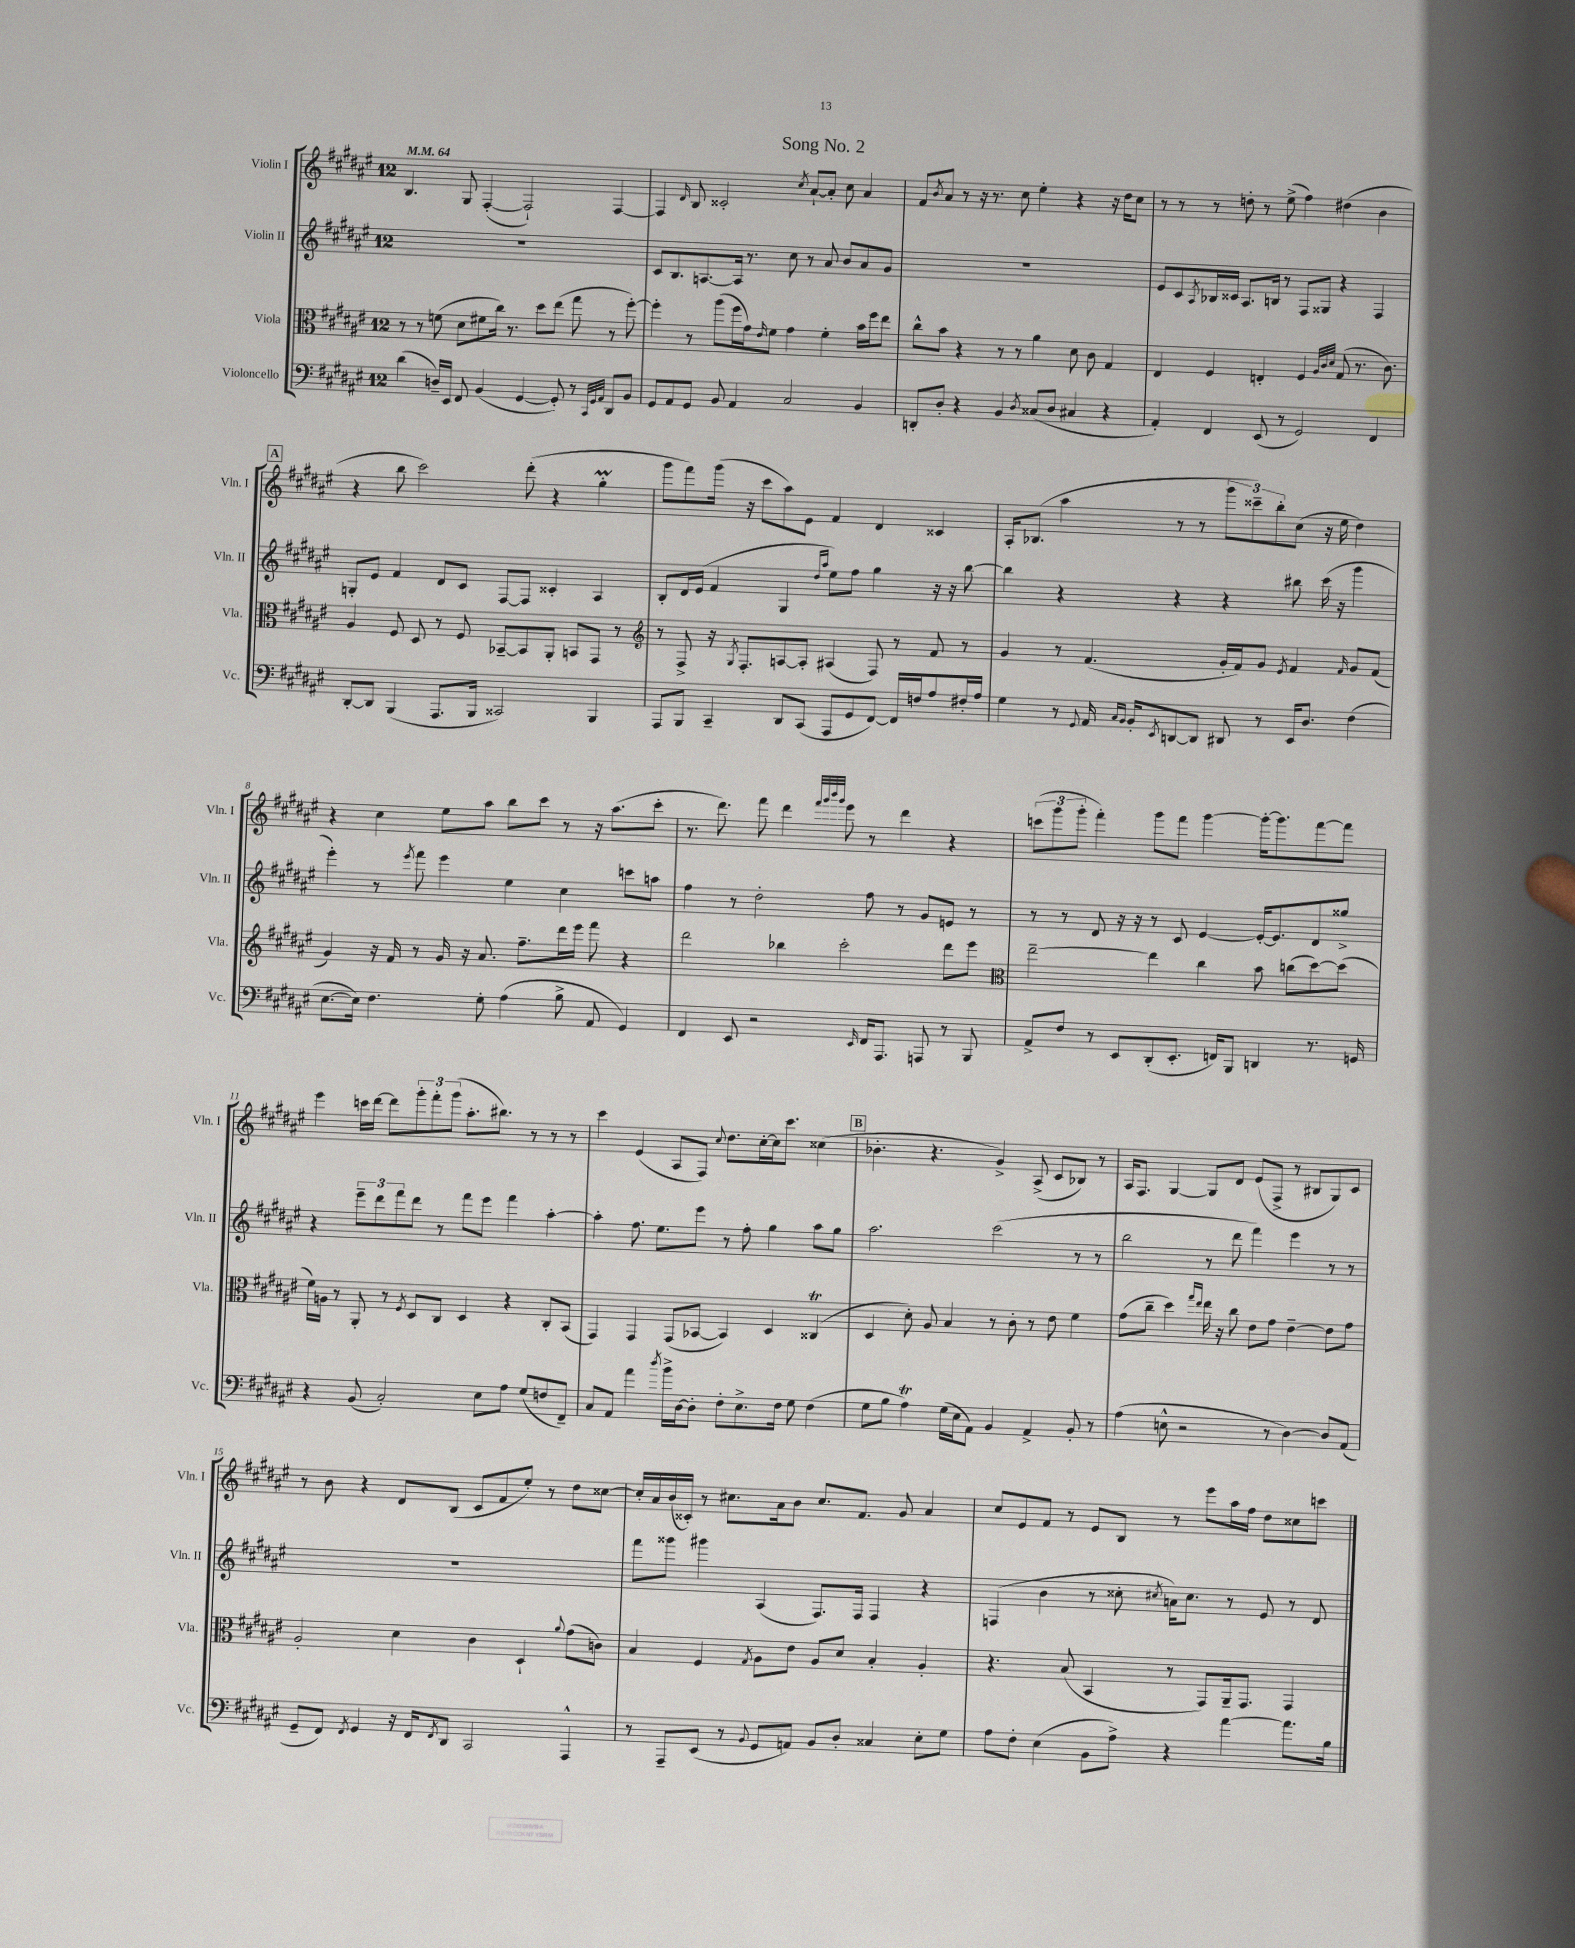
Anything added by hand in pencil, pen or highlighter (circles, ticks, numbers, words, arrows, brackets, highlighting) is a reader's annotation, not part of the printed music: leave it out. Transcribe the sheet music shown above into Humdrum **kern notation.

**kern	**kern	**kern	**kern
*staff4	*staff3	*staff2	*staff1
*clefF4	*clefC3	*clefG2	*clefG2
*k[f#c#g#d#a#e#]	*k[f#c#g#d#a#e#]	*k[f#c#g#d#a#e#]	*k[f#c#g#d#a#e#]
*M12/8	*M12/8	*M12/8	*M12/8
*MM64	*MM64	*MM64	*MM64
(4d#\	8r	1.r	4.B/
.	8r	.	.
16D~/LL)	(8f\	.	.
16EE#/JJ	.	.	.
8FF#/	8d#\L	.	8G#/
(4BB/	8f#\	.	([4F#'/
.	16cc#\Jk)	.	.
.	8.r	.	.
[4GG#/	.	.	2F#`/])
.	8dd#\L	.	.
8GG#'/])	(8ee#\J	.	.
8r	8gg#\	.	.
32qqCC#/LLL	.	.	.
32qqGG#/	.	.	.
32qqAA#/JJJ	.	.	.
8DD#/L	8r	.	[4F#/
8BB/J	[8ff#'\)	.	.
=	=	=	=
8GG#/L	4ff#'\]	8c#/L	4F#/]
8AA#/	.	8.B/	.
.	.	.	16qqd#/
8GG#/J	8r	.	8B/
.	.	[8.A/	.
8BB/	(8aa#\L	.	2c##'/
4AA#/	16ff#\L	16A/]Jk	.
.	16g#\J)	8.r	.
.	16qqe#/	.	.
.	8f#\J	.	.
2C#/	4g#\	8cc#\	.
.	.	.	8qcc#/
.	.	8r	[8a#`/L
.	4f#'\	8a#/	8a#'/]J
.	.	8b/L	8cc#\
4BB/	16b\LL	8a#/	4a#/
.	16ff#\J	.	.
.	8ee#\J	8g#/J	.
=	=	=	=
8DD'/L	8cc#^^\L	1.r	8f#/L
.	.	.	8qb/
8D#'/J	8b\J	.	8a#/J
4r	4r	.	8r
.	.	.	16r
.	.	.	8.r
4BB/	8r	.	.
.	8r	.	8cc#\
8qD#/	.	.	.
(8C##/L	4a#\	.	4ee#'\
8D#/J	.	.	.
4C#/	8d#\	.	4r
.	8c#\	.	.
4r	4G#/	.	16r
.	.	.	16dd#\LK
.	.	.	8cc#\J
=	=	=	=
4AA#'/)	4E#/	8e#/L	8r
.	.	8c#/	8r
.	.	8qA#/	.
4FF#/	4F#/	16B-/L	8r
.	.	16c##/JJ	.
.	.	8.A#/L	8dd'\
(8EE#/	4E'/	.	8r
.	.	16B/Jk	.
8r	.	8r	(8ee#^\
2GG#/)	4F#/	8F#/L	4ff#\)
.	.	8G##/J	.
.	32qqA#/LLL	.	.
.	32qqc#/	.	.
.	32qqd#/JJJ	.	.
.	(8G#/	4r	(4dd#\
.	8.r	.	.
4FF#/	.	4F#/	4b\
.	8.c#\)	.	.
=	=	=	=
[8DD#'/L	4A#/	8G'/L	4r
8DD#/]J	.	8e#/J	.
(4BBB/	8F#/	4f#/	8bb\
.	8D#/	.	2ccc#\)
8.AAA#/L	8r	8d#/L	.
.	8F#/	8c#/J	.
16BBB/Jk	.	.	.
2CC##/)	[8BB-~/L	[8F#/L	.
.	8BB-/]	8F#/]J	(8ddd#'\
.	8AA#'/J	4c##'/	4r
.	8BB/L	.	.
4BBB/	8GG#/J	4A#/	4gg#'\
.	8r	.	.
=	=	=	=
*	*clefG2	*	*
8AAA#/L	8r	8B'/L	8ggg#\L
8BBB/J	8F#^/	16d#/L	8fff#\)
.	.	(16e#/JJ	.
4CC#~/	16r	4f#/	(16ggg#\Jk
.	8qG#/	.	.
.	8.F#'/L	.	16r
.	.	.	8ccc#\L
8DD#/L	[8A/	4G#/	8aa#\)
(8CC#/J	8A'/]J	.	8e#\J
.	.	16qqdd#/LL	.
.	.	16qqaa#/JJ	.
8AAA#/L	(4A#/	8ee#\L)	4f#/
8GG#/	.	8ff#\J	.
[8FF#/J)	8F#/)	4gg#\	4d#/
16FF#/]LL	8r	.	.
16F/J	.	.	.
8A#/	8f#/	16r	4c##/
.	.	16r	.
16F#'/L	8r	[8bb\	.
16A#/JJ	.	.	.
=	=	=	=
4G#\	4g#/	4bb\]	16A#'/LK
.	.	.	(8.B-/J
8r	8r	4r	4aa#\
8qqGG#/	.	.	.
16AA#/	(4.f#/	.	.
16qqC#/LL	.	.	.
16qqBB/JJ	.	.	.
16BB'/LK	.	.	.
8qEE#/	.	.	.
[8DD/	.	4r	8r
8DD/]J	.	.	8r
8DD#/	16g#'/LL	4r	12ggg#\L
.	16f#/J)	.	.
.	.	.	12ccc##~\)
8r	8g#/J	.	.
.	.	.	12bb'\
.	8qe#/	.	.
16EE#/LK	4f#/	8bb#\	(8cc#\J
8.D#/J	.	.	.
.	.	(16ccc#\	16r
.	.	16r	16ee#\
.	16qqf#/	.	.
(4F#\	8g#/L	4ggg#\	4dd#\)
.	(8f#/J	.	.
=	=	=	=
[8.E#\L	4g#/)	4eee#'\)	4r
16E#\]Jk)	.	.	.
4.F#\	16r	8r	4cc#\
.	16f#/	.	.
.	.	8qeee#/	.
.	8r	8fff#\	.
.	16g#/	4eee#\	8ee#\L
.	16r	.	.
8G#'\	8.a#/	.	8aa#\J
(4A#\	.	4ee#\	8bb\L
.	8.ff#~\L	.	.
.	.	.	8ccc#\J
8B^\	16ddd#\L	4cc#\	8r
.	16eee#\JJ	.	.
8AA#/	8fff#\	.	16r
.	.	.	(8.aa#\L
4GG#/)	4r	8ccc\L	.
.	.	8aa\J	8ccc#'\J
=	=	=	=
4FF#/	2ddd#\	4ff#\	8.r
.	.	.	8.ddd#\)
8EE#/	.	8r	.
2r	.	2dd#'\	8fff#\
.	4bb-\	.	4ddd#\
.	.	.	32qqfff#/LLL
.	.	.	32qqggg#/
.	.	.	32qqbbb/
.	.	.	32qqggg#/JJJ
.	2ccc#'\	.	8eee#\
16qqEE#/	.	.	.
16FF#/LK	.	8ff#\	8r
8.AAA#/J	.	.	.
.	.	8r	4ddd#\
8AAA/	.	8g#/L	.
8r	8ddd#\L	8e/J	4r
8BBB/	8eee#\J	8r	.
=	=	=	=
*	*clefC3	*	*
8AA#^/L	[2ee#~\	8r	(12ccc\L
.	.	.	12ggg#\
8F#/J	.	8r	.
.	.	.	12ggg#'\J
8r	.	8d#/	4fff#'\)
8EE#/L	.	16r	.
.	.	16r	.
(8DD#'/	4ee#\]	8r	8ggg#\L
8.EE#'/J	.	8c#/	8fff#\J
.	4cc#\	[4e#/	[4ggg#\
16FF/LK)	.	.	.
8BBB/J	.	.	.
4DD/	8b\	16e#'/_LK	16ggg#'\_LK
.	.	8.e#/]	8.ggg#\]
.	(8cc\L	.	.
8.r	[8dd#\)	8d#/	[8fff#\
.	(8dd#\]J	8gg##^/J	8fff#\]J
16GG/	.	.	.
=	=	=	=
4r	16f#\LL)	4r	4eee#\
.	16A\JJ	.	.
.	8r	.	.
(8BB/	8AA#'/	12eee#~\L	16ccc\LL
.	.	.	[16ddd#\JJ
.	.	12ddd#\	.
2C#'/)	8r	.	8ddd#\]L
.	.	12fff#\	.
.	8qF#/	.	.
.	8D#/L	8ddd#\J	12ggg#'\
.	.	.	12fff#'\
.	8C#/J	8r	.
.	.	.	(12ggg#\J
.	4D#/	8fff#\L	8.aa#'\L
8E#\L	.	8eee#\J	.
.	.	.	8.bb#\J)
8A#\J	4r	4fff#\	.
(8G#/L	.	.	8r
8F/	8C#'/L	[4aa#'\	8r
8FF#~/J)	(8BB/J	.	8r
=	=	=	=
8C#/L	4GG#/)	4aa#'\]	4ccc#\
8AA#/J	.	.	.
4a#\	4GG#/	8.ff#\	(4e#/
.	.	8.ee#\L	.
8qdd#/	.	.	.
16b^\LL	(8GG#/L	.	8A#/L
[16D#\J	.	.	.
8D#'\]J	[8BB-/J	8eee#\J	8F#/J)
.	.	.	8qqcc#/
8F#'\L	4BB-/])	8r	8.dd#\L
8.E#^\	.	8ff#'\	.
.	.	.	[16cc#'\L
.	4D#/	4gg#\	16cc#\]J
16F#\Jk	.	.	8.ccc#\J
8G#\	.	.	.
(4F#\	(4C##/	8aa#\L	(4cc##\
.	.	8gg#\J	.
=	=	=	=
8G#\L	4D#/	2.aa#\	4.b-'\
8B\J	.	.	.
4A#\)	8d#'\)	.	.
.	8A#/	.	4.r
(16G#\LL	4B/	.	.
16E#\J	.	.	.
8AA#\J)	.	.	.
4BB/	8r	(2ccc#\	4g#^/)
.	8c#'\	.	.
4AA#^/	8r	.	(8A#^/
.	8e#\	.	8c#/L
8BB'/	4f#\	8r	8B-/J)
8r	.	8r	8r
=	=	=	=
(4A#\	(8g#\L	2bb\	16A#/LK
.	.	.	8.F#/J
.	8cc#~\J	.	.
8E^^\	4dd#\)	.	[4G#/
2r	.	.	.
.	16qqgg#/LL	.	.
.	16qqee#/JJ	.	.
.	16ee#\	8r	8G#/]L
.	16r	.	.
.	8cc#\	8ddd#\	8d#/J
.	8e#\L	4fff#\)	(8e#/L
8r	8g#\J	.	8F#^/J
[4D#\)	[4e#~\	4eee#\	8r
.	.	.	8B#/L
8D#/]L	8e#\]L	8r	8G#/)
(8AA#/J	8g#\J	8r	8c#/J
=	=	=	=
8GG#~/L	2A#'/	1.r	8r
8FF#/J)	.	.	8b\
8qFF#/	.	.	.
4GG#/	.	.	4r
16r	4d#\	.	8d#/L
16FF#/LK	.	.	.
8qFF#/	.	.	.
8DD#/J	.	.	(8B/J
2CC#/	4c#\	.	8c#/L
.	.	.	8f#/
.	4D#`/	.	8ee#'/J)
.	.	.	8r
.	8qqa#/	.	.
4AAA#^^/	(8g#\L	.	8dd#\L
.	8c\J)	.	[8cc##\J
=	=	=	=
8r	4B/	8fff#\L	16cc##'/]LL
.	.	.	16a#/
8AAA#~/L	.	8ggg##\J	(16b/
.	.	.	16c##'/JJ)
(8EE#/J	4F#/	4ggg#\	8r
8r	.	.	8.cc#\L
8qqBB/	8qG#/	.	.
8GG#/L	8A#\L	(4A#/	.
.	.	.	16a#\k
8AA/J)	8e#\J	.	8b\J
8BB/L	8A#/L	8.F#/L)	8.cc#/L
8D#'/J	8d#/J	.	.
.	.	16F#/Jk	8.f#/J
4C##/	4B'/	4F#/	.
.	.	.	8g#/
8E#'\L	4A#'/	4r	4a#/
8G#\J	.	.	.
=	=	=	=
8A#\L	4.r	(4F/	8cc#/L
8F#'\J	.	.	8e#/
(4E#\	.	4b\	8f#/J
.	(8B/	.	8r
8BB\L	4BB/	8r	8e#/L
8A#^\J)	.	8cc##'\	8B/J
.	.	8qcc#/	.
4r	8r	16a\LK)	8r
.	.	8.cc#\J	.
.	8GG#/L)	.	8eee#\L
[4a#\	16AA#~/k	8r	16aa#\L
.	8.GG#/J	.	16ff#\JJ
.	.	8e#/	8dd#\L
8.a#\]L	4GG#/	8r	8cc##\
.	.	8d#/	8ccc\J
16B\Jk	.	.	.
==	==	==	==
*-	*-	*-	*-
